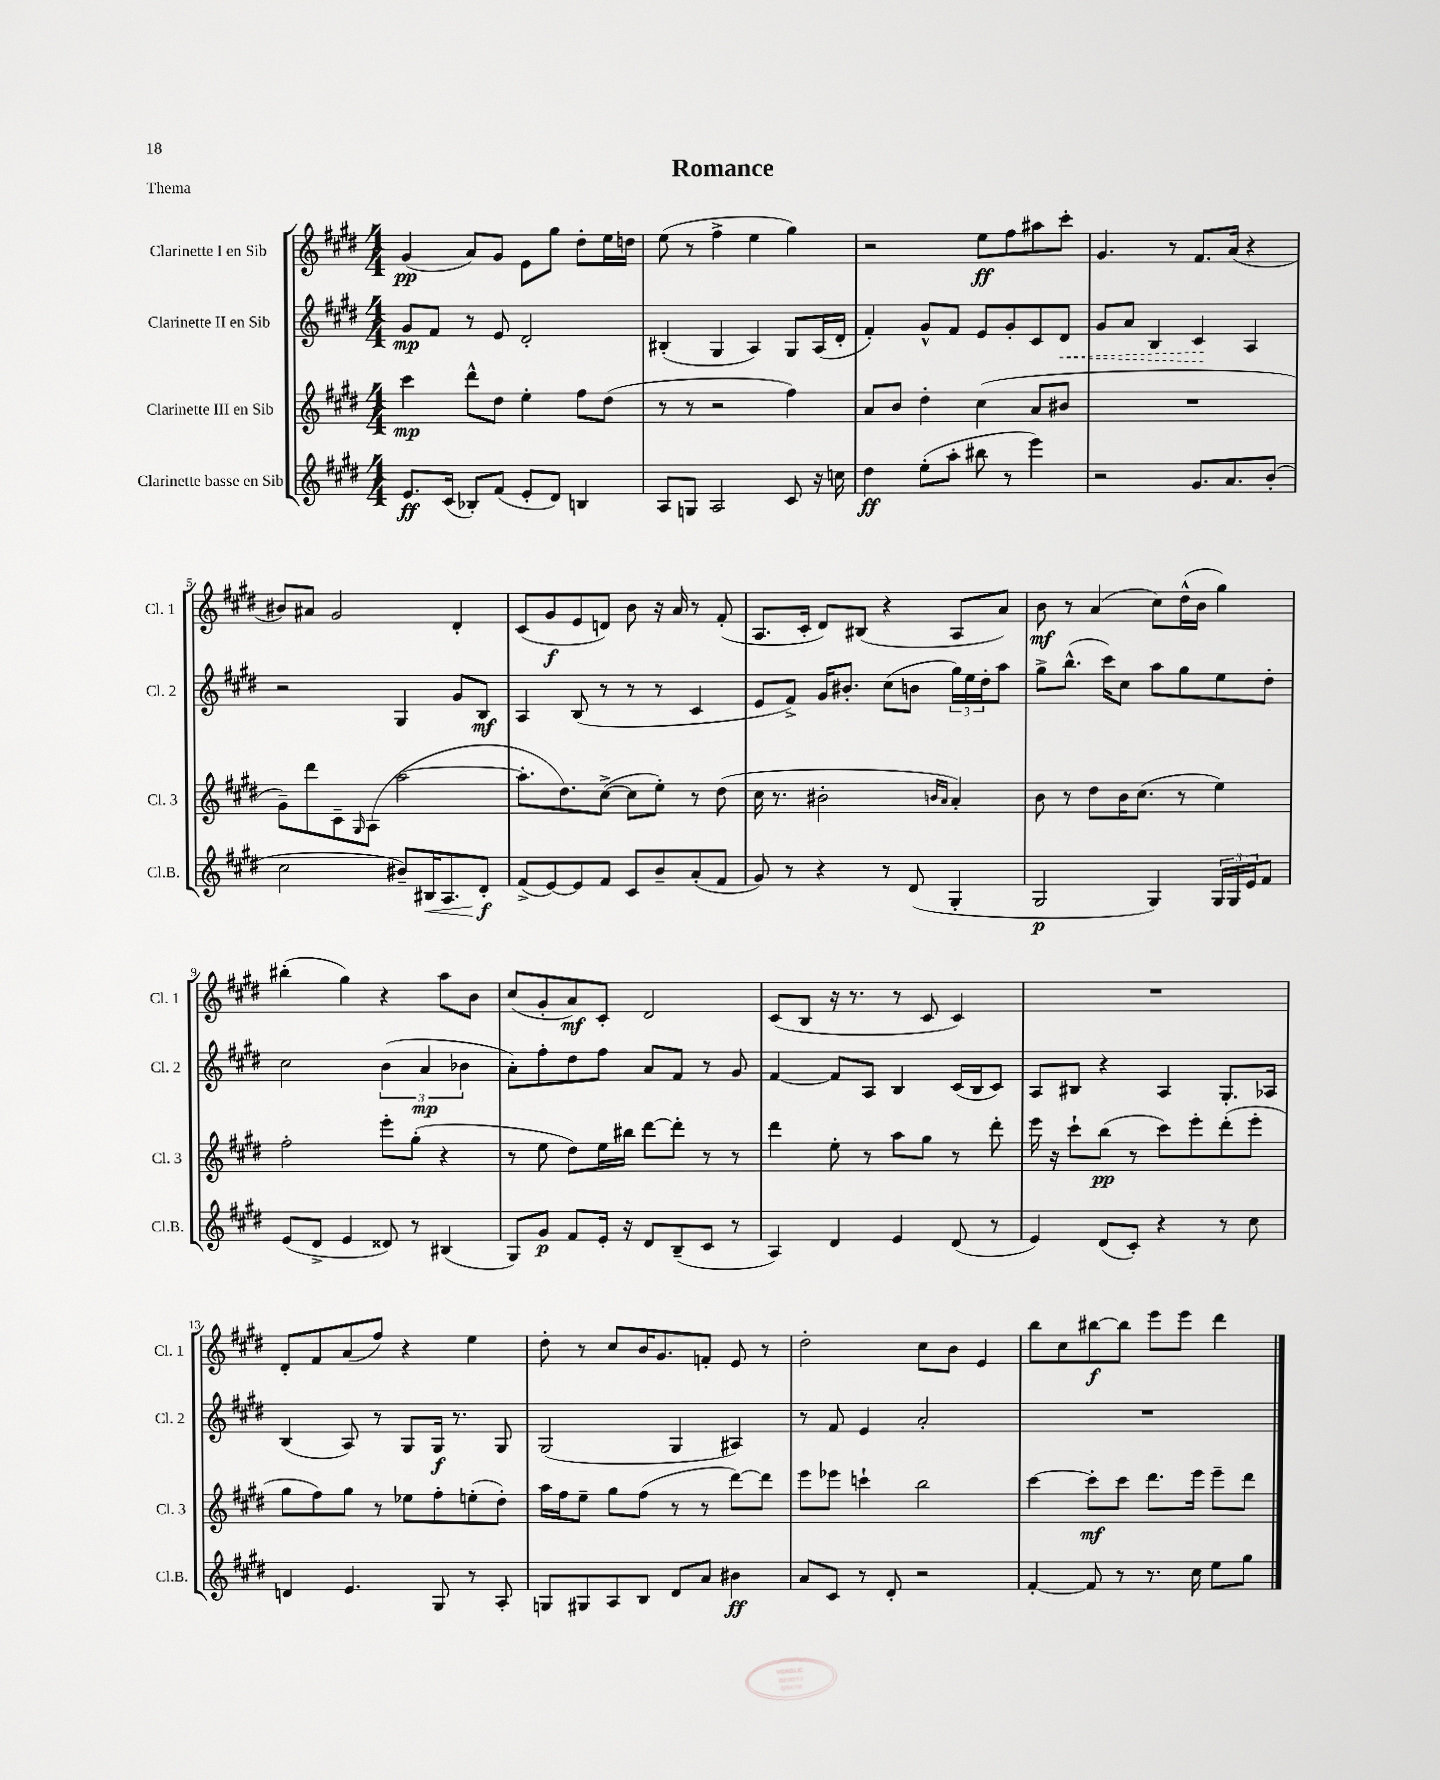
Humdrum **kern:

**kern	**dynam	**kern	**dynam	**kern	**dynam	**kern	**dynam
*part4	*part4	*part3	*part3	*part2	*part2	*part1	*part1
*staff4	*staff4	*staff3	*staff3	*staff2	*staff2	*staff1	*staff1
*I"Clarinette basse en Sib	*	*I"Clarinette III en Sib	*	*I"Clarinette II en Sib	*	*I"Clarinette I en Sib	*
*I'Cl.B.	*	*I'Cl. 3	*	*I'Cl. 2	*	*I'Cl. 1	*
*clefG2	*	*clefG2	*	*clefG2	*	*clefG2	*
*k[f#c#g#d#]	*	*k[f#c#g#d#]	*	*k[f#c#g#d#]	*	*k[f#c#g#d#]	*
*M4/4	*	*M4/4	*	*M4/4	*	*M4/4	*
=1	=1	=1	=1	=1	=1	=1	=1
8.e/L	ff	4ccc#\	mp	8g#/L	mp	(4g#/	pp
.	.	.	.	8f#/J	.	.	.
(16c#/Jk	.	.	.	.	.	.	.
8B-X'/L)	.	8ddd#^^\L	.	8r	.	8a/L)	.
(8f#/J	.	8dd#\J	.	8e/	.	8g#/J	.
8e'/L	.	4ee'\	.	2d#'/	.	8e\L	.
8d#/J)	.	.	.	.	.	8gg#\J	.
4Bn/	.	8ff#\L	.	.	.	8dd#'\L	.
.	.	(8dd#\J	.	.	.	16ee\L	.
.	.	.	.	.	.	16ddn\JJ	.
=2	=2	=2	=2	=2	=2	=2	=2
8A/L	.	8r	.	(4B#X'/	.	(8ee\	.
8Gn/J	.	8r	.	.	.	8r	.
2A/	.	2r	.	4G#/	.	4ff#^\	.
.	.	.	.	4A/)	.	4ee\	.
8c#/	.	4ff#\)	.	8G#/L	.	4gg#\)	.
16r	.	.	.	(16A/L	.	.	.
16ccn\	.	.	.	16d#'/JJ	.	.	.
=3	=3	=3	=3	=3	=3	=3	=3
4dd#\	ff	8a/L	.	4f#'/)	.	2r	.
.	.	8b/J	.	.	.	.	.
(8ee'\L	.	4dd#'\	.	8g#^^/L	.	.	.
8aa'\J	.	.	.	8f#/J	.	.	.
8bb#X\	.	(4cc#\	.	8e/L	.	8ee\L	ff
8r	.	.	.	8g#'/	.	8ff#\	.
4eee\)	.	8a/L	.	8c#/	.	8aa#X\	.
!	!	!	!	!	!LO:HP:b	!	!
.	.	8b#X/J	.	8d#/J	<	8ccc#'\J	.
=4	=4	=4	=4	=4	=4	=4	=4
2r	.	1r	.	8g#/L	.	4.g#/	.
.	.	.	.	8a/J	.	.	.
.	.	.	.	4B/	.	.	.
.	.	.	.	.	.	8r	.
8.g#/L	.	.	.	4c#/	.	8.f#/L	.
8.a/	.	.	.	.	.	(16a/Jk	.
.	.	.	.	4A/	[	4r	.
(8b'/J	.	.	.	.	.	.	.
!!LO:LB:g=z
=5	=5	=5	=5	=5	=5	=5	=5
2cc#\	.	8g#~\L)	.	2r	.	8b#X/L)	.
.	.	8ddd#\	.	.	.	8a#X/J	.
.	.	8c#~\	.	.	.	2g#/	.
.	.	16qqG#/	.	.	.	.	.
.	.	(8A\J	.	.	.	.	.
8b#X~/L)	.	[2aa\	.	4G#/	.	.	.
!	!LO:HP:b	!	!	!	!	!	!
16B#X/K	<	.	.	.	.	.	.
8.A/	.	.	.	.	.	.	.
.	.	.	.	8g#/L	.	4d#'/	.
8d#'/J	f	.	.	8B/J	mf	.	.
.	[	.	.	.	.	.	.
=6	=6	=6	=6	=6	=6	=6	=6
(8f#^/L	.	8.aa'\L]	.	4A/	.	(8c#/L	.
[8e/)	.	.	.	.	.	8g#/	f
.	.	8.dd#\)	.	.	.	.	.
8e/]	.	.	.	(8B/	.	8e/	.
8f#/J	.	([8cc#^\J	.	8r	.	8dn/J)	.
8c#/L	.	8cc#\L]	.	8r	.	8b\	.
8b~/	.	8ee'\J)	.	8r	.	16r	.
.	.	.	.	.	.	16a/	.
(8a'/	.	8r	.	4c#/	.	8r	.
8f#/J	.	(8dd#\	.	.	.	(8f#'/	.
=7	=7	=7	=7	=7	=7	=7	=7
8g#/)	.	16cc#\	.	8e/L	.	8.A/L	.
.	.	8.r	.	.	.	.	.
8r	.	.	.	8f#^/J)	.	.	.
.	.	.	.	.	.	16c#'/Jk	.
4r	.	2b#X'\	.	16g#/KL	.	8d#/L)	.
.	.	.	.	8.b#X'/J	.	.	.
.	.	.	.	.	.	(8B#X/J	.
8r	.	.	.	(8cc#\L	.	4r	.
(8d#/	.	.	.	8bn\J	.	.	.
.	.	16qqbn/LL	.	.	.	.	.
.	.	16qqa/JJ	.	.	.	.	.
4G#'/	.	4a'/)	.	24gg#\LL)	.	8A/L	.
.	.	.	.	24ee\	.	.	.
.	.	.	.	24dd#'\J	.	.	.
.	.	.	.	8aa\J	.	8a/J)	.
=8	=8	=8	=8	=8	=8	=8	=8
2G#/	p	8b\	.	8gg#^\L	.	8b\	mf
.	.	8r	.	(8.bb^^\J	.	8r	.
.	.	8dd#\L	.	.	.	(4a/	.
.	.	.	.	16ccc#\KL)	.	.	.
.	.	16b\K	.	8cc#\J	.	.	.
.	.	(8.cc#\J	.	.	.	.	.
4G#/)	.	.	.	8aa\L	.	8cc#\L)	.
.	.	8r	.	8gg#\	.	(16dd#^^\L	.
.	.	.	.	.	.	16b\JJ	.
24G#/LL	.	4ee\)	.	8ee\	.	4gg#\)	.
24G#/	.	.	.	.	.	.	.
24e/J	.	.	.	.	.	.	.
8f#/J	.	.	.	8dd#'\J	.	.	.
!!LO:LB:g=z
=9	=9	=9	=9	=9	=9	=9	=9
(8e/L	.	2ff#'\	.	2cc#\	.	(4bb#X'\	.
8d#^/J	.	.	.	.	.	.	.
4e/	.	.	.	.	.	4gg#\)	.
8d##X/)	.	8eee'\L	.	(6b\	.	4r	.
8r	.	(8gg#'\J	.	.	.	.	.
.	.	.	.	6a/	mp	.	.
(4B#X/	.	4r	.	.	.	8aa\L	.
.	.	.	.	6b-X\	.	.	.
.	.	.	.	.	.	8b\J	.
=10	=10	=10	=10	=10	=10	=10	=10
8G#/L)	.	8r	.	8a'\L)	.	(8cc#/L	.
8g#/J	p	8ee\	.	8ff#'\	.	8g#'/	.
8f#/L	.	8dd#\L)	.	8dd#\	.	8a/)	mf
16e'/Jk	.	16ee\L	.	8ff#\J	.	8c#'/J	.
16r	.	16bb#X\JJ	.	.	.	.	.
8d#/L	.	[8ddd#\L	.	8a/L	.	2d#/	.
(8B~/	.	8ddd#'\J]	.	8f#/J	.	.	.
8c#/J	.	8r	.	8r	.	.	.
8r	.	8r	.	8g#/	.	.	.
=11	=11	=11	=11	=11	=11	=11	=11
4A/)	.	4ddd#\	.	[4f#/	.	(8c#/L	.
.	.	.	.	.	.	8B/J	.
4d#/	.	8ee'\	.	8f#/L]	.	16r	.
.	.	.	.	.	.	8.r	.
.	.	8r	.	8A/J	.	.	.
4e/	.	8aa\L	.	4B/	.	8r	.
.	.	8gg#\J	.	.	.	8c#/	.
(8d#/	.	8r	.	(16c#/LL	.	4c#/)	.
.	.	.	.	16B/J	.	.	.
8r	.	8ddd#'\	.	8c#/J)	.	.	.
=12	=12	=12	=12	=12	=12	=12	=12
4e/)	.	16eee\	.	8A/L	.	1r	.
.	.	16r	.	.	.	.	.
.	.	8ccc#`\L	.	8B#X/J	.	.	.
(8d#/L	.	(8bb\J	pp	4r	.	.	.
8c#'/J)	.	8r	.	.	.	.	.
4r	.	8ccc#\L)	.	4A/	.	.	.
.	.	8eee'\	.	.	.	.	.
8r	.	(8ddd#'\	.	8.G#'/L	.	.	.
8cc#\	.	8eee'\J	.	.	.	.	.
.	.	.	.	16A-X/Jk	.	.	.
!!LO:LB:g=z
=13	=13	=13	=13	=13	=13	=13	=13
4dn/	.	8gg#\L	.	(4B/	.	8d#'/L	.
.	.	8ff#\)	.	.	.	8f#/	.
4.e/	.	8gg#\J	.	8A/)	.	(8a/	.
.	.	8r	.	8r	.	8ff#/J)	.
.	.	8ee-X\L	.	8G#/L	.	4r	.
8G#/	.	8ff#'\	.	16G#/Jk	f	.	.
.	.	.	.	8.r	.	.	.
8r	.	(8een'\	.	.	.	4ee\	.
8A'/	.	8dd#'\J)	.	8G#/	.	.	.
=14	=14	=14	=14	=14	=14	=14	=14
8Gn/L	.	16aa\LL	.	(2G#/	.	8dd#'\	.
.	.	16ff#\J	.	.	.	.	.
8G#X/	.	8ee~\J	.	.	.	8r	.
8A/	.	8gg#\L	.	.	.	8cc#/L	.
8B/J	.	(8ff#\J	.	.	.	16b/K	.
.	.	.	.	.	.	8.g#/	.
8d#/L	.	8r	.	4G#/	.	.	.
8a/J	.	8r	.	.	.	8fn'/J	.
4b#X\	ff	[8ddd#\L)	.	4A#X/)	.	8e/	.
.	.	8ddd#\J]	.	.	.	8r	.
=15	=15	=15	=15	=15	=15	=15	=15
8a/L	.	8eee\L	.	8r	.	2dd#'\	.
8c#/J	.	8eee-X\J	.	8f#/	.	.	.
8r	.	4cccn`\	.	4e/	.	.	.
8d#'/	.	.	.	.	.	.	.
2r	.	2bb\	.	2a'/	.	8cc#\L	.
.	.	.	.	.	.	8b\J	.
.	.	.	.	.	.	4e/	.
=16	=16	=16	=16	=16	=16	=16	=16
[4f#'/	.	[4ccc#\	.	1r	.	8bb\L	.
.	.	.	.	.	.	8cc#\	.
8f#/]	.	8ccc#'\L]	mf	.	.	[8bb#X\	f
8r	.	8ccc#\J	.	.	.	8bb#\J]	.
8.r	.	8.ddd#\L	.	.	.	8eee\L	.
.	.	.	.	.	.	8eee\J	.
16cc#\	.	16eee\Jk	.	.	.	.	.
8ee\L	.	8eee~\L	.	.	.	4ddd#\	.
8gg#\J	.	8ddd#\J	.	.	.	.	.
==	==	==	==	==	==	==	==
*-	*-	*-	*-	*-	*-	*-	*-
